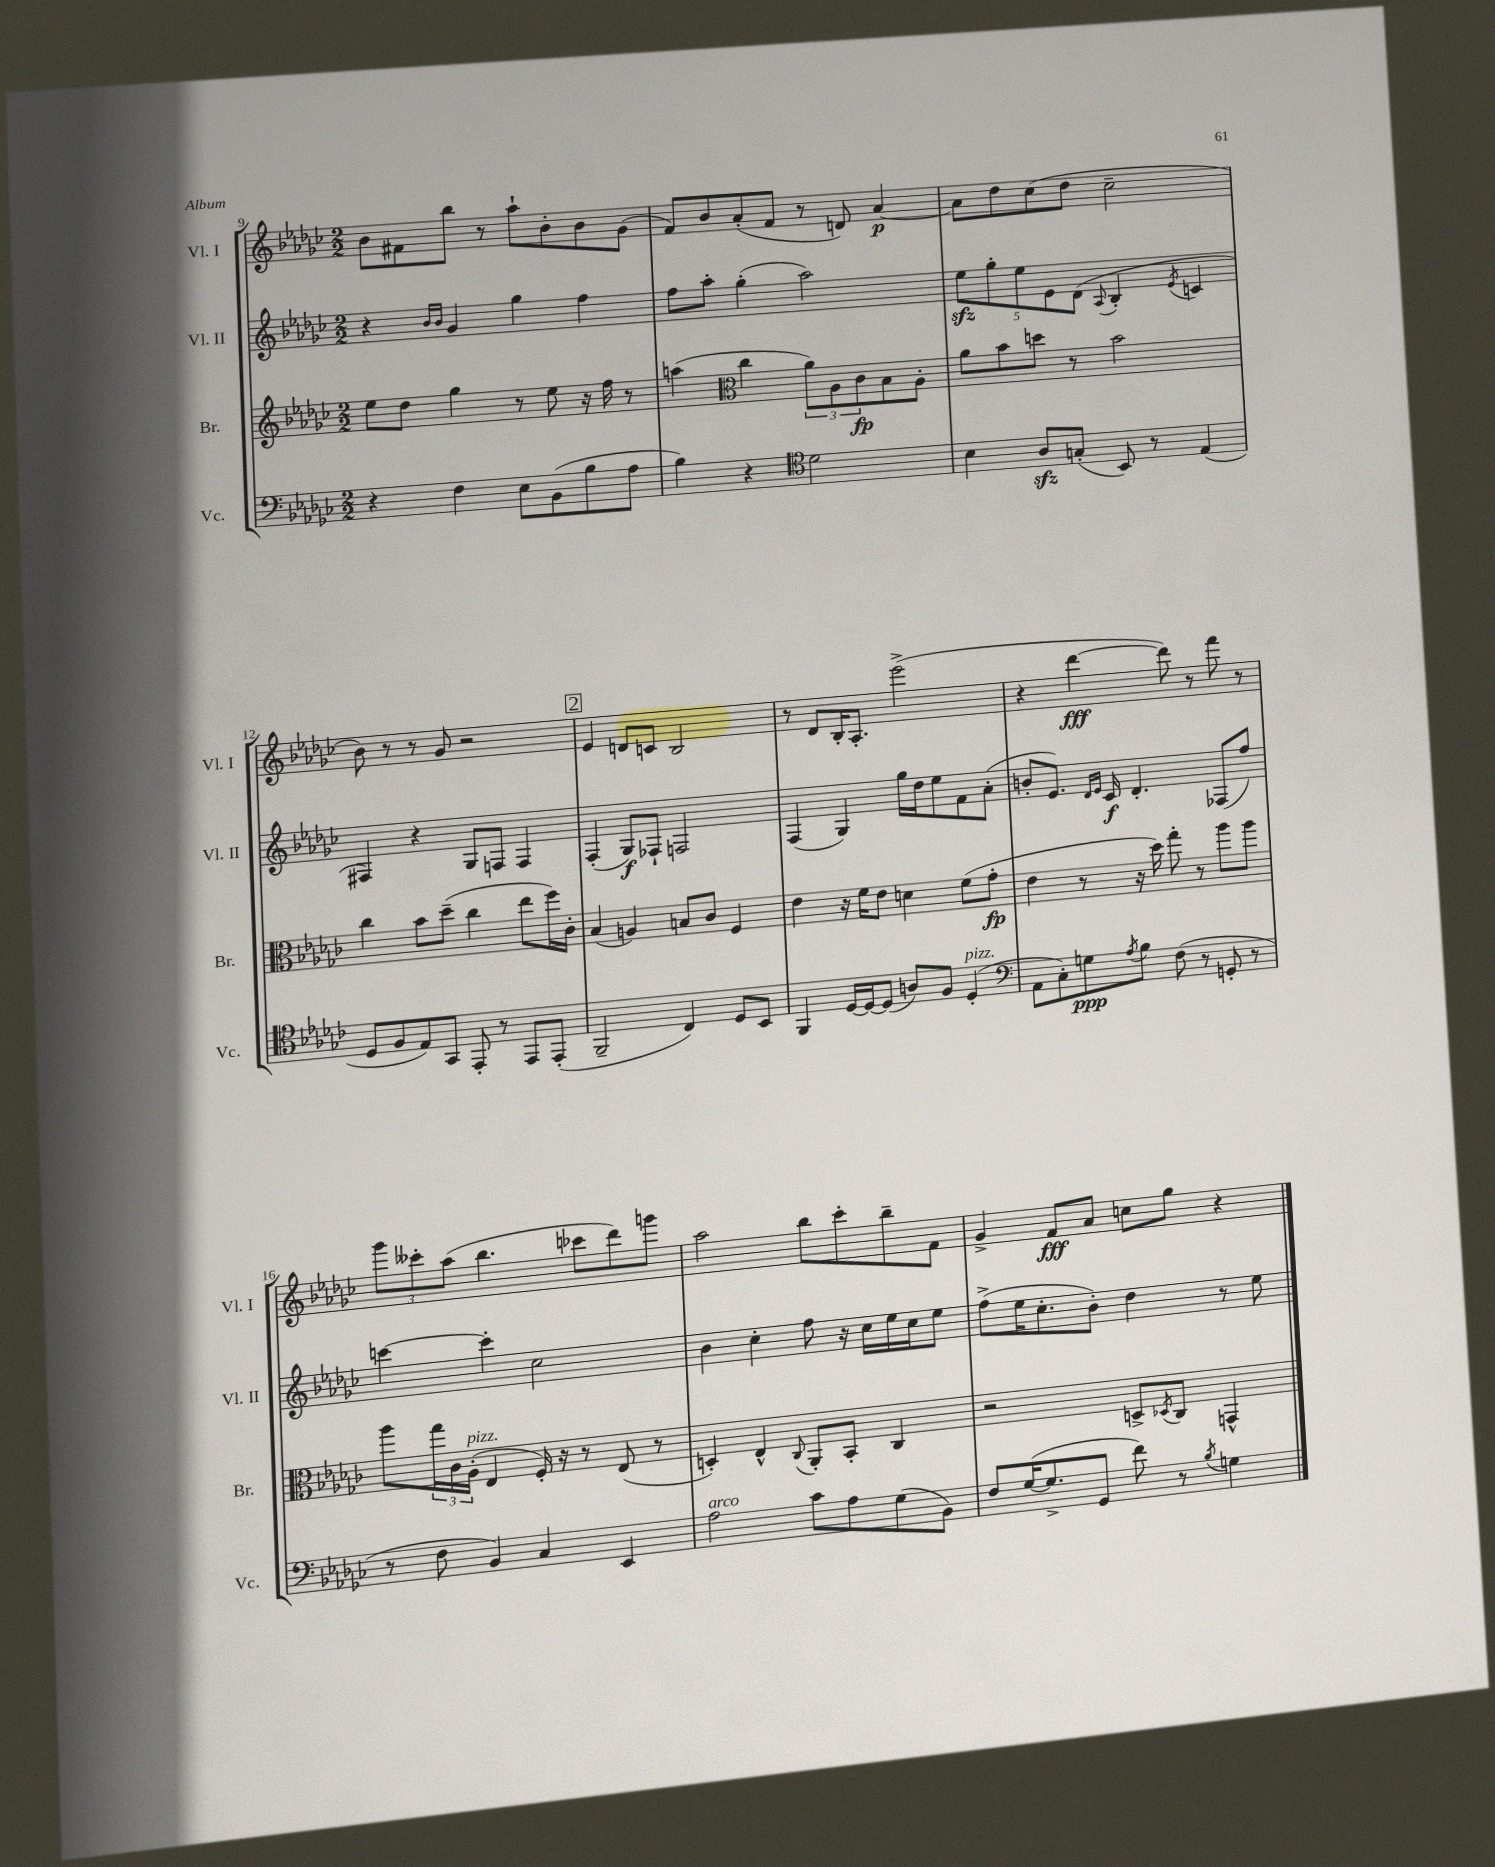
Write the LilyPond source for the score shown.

<<
\new StaffGroup <<
\new Staff = "s0" \with { instrumentName = "Vl. I" shortInstrumentName = "Vl. I" } {
    \clef treble \key ges \major \numericTimeSignature \time 2/2
    bes'8 fis'8 bes''8 r8 aes''8-! bes'8-. bes'8 ges'8( |
    f'8) bes'8 aes'8-.( f'8 r8 d'8) aes'4~\p |
    aes'8 des''8 ces''8( des''8 ces''2-- |
    bes'8) r8 r8 ges'8 r2 |
    \mark \markup { \box "2" } ees'4 d'8 c'8 bes2 |
    r8 des'8 bes16-. aes8.-. ees'''2->( |
    r4 des'''4~\fff des'''8) r8 f'''8 r8 |
    \tuplet 3/2 { ges'''8 ceses'''8-. aes''8( } bes''4. ces'''8 des'''8) g'''8 |
    aes''2 bes''8 ces'''8-. bes''8-- f'8 |
    ges'4-> f'8\fff aes'8 c''8 ges''8 r4 \bar "|." |
}
\new Staff = "s1" \with { instrumentName = "Vl. II" shortInstrumentName = "Vl. II" } {
    \clef treble \key ges \major \numericTimeSignature \time 2/2
    r4 \grace { bes'16 bes'16 } ges'4 ges''4 f''4 |
    f''8 aes''8-. ges''4-.( aes''2) |
    \tuplet 5/4 { ees''8\sfz ges''8-. ees''8 ees'8 des'8( } \appoggiatura { aes8 } bes4-. \acciaccatura { ees'8 } c'4 |
    fis4) r4 ges8 f8 f4 |
    \mark \markup { \box "2" } f4-.( ges8\f) fes8-! f2 |
    f4( ges4) ges''16 des''16 ees''8 f'8 aes'8-.( |
    b'8-. ees'8.) \grace { des'16 ees'16 } ces'16\f des'4.-. fes8( f''8) |
    c'''4~ c'''4-. ces''2 |
    bes'4 ces''4-. f''8 r16 ces''16 ees''16 ces''16 ees''8 |
    f''8->( ees''16 ces''8.-. bes'8-.) des''4 r8 ees''8 \bar "|." |
}
\new Staff = "s2" \with { instrumentName = "Br." shortInstrumentName = "Br." } {
    \clef treble \key ges \major \numericTimeSignature \time 2/2
    ees''8 des''8 ges''4 r8 ees''8 r16 f''16 r8 |
    a''4( \clef alto ces''4 \tuplet 3/2 { aes'8) aes8 ces'8\fp } bes8 aes8-. |
    aes'8 bes'8 d''8 r8 bes'2 |
    ces''4 bes'8 des''8--( ces''4 ees''8 f''16) ces'16-. |
    \mark \markup { \box "2" } bes4( a4) b8 ces'8 f4 |
    ees'4 r16 f'16 ees'8 d'4 f'8( ges'8-.\fp |
    ees'4 r8 r16 des''16) ges''8-. r8 aes''8 aes''8 |
    aes''8 \tuplet 3/2 { ges''16 ces'16 aes16-.^\markup { \italic "pizz." }( } ees4 f16-.) r16 r8 ees8( r8 |
    d4-.) ees4-^ \appoggiatura { ces8 } aes,8-. bes,8-. ces4 |
    r2 d8-> \acciaccatura { des8 } ces8 g,4-^ \bar "|." |
}
\new Staff = "s3" \with { instrumentName = "Vc." shortInstrumentName = "Vc." } {
    \clef bass \key ges \major \numericTimeSignature \time 2/2
    r4 f4 ees8 bes,8( bes8 aes8 |
    bes4) r4 \clef tenor des'2 |
    bes4 aes8\sfz g8-.( bes,8) r8 ees4( |
    des8 f8 ees8) ges,8 ees,8-. r8 ees,8 ees,8-.( |
    \mark \markup { \box "2" } f,2-- ces4) des8 bes,8 |
    f,4 des16~ des16~ des8( a8) f8 des4-.^\markup { \italic "pizz." }( |
    \clef bass aes,8 ces8-.) g8\ppp \acciaccatura { aes8 } bes8 f8( r8 g,8-. r8 |
    r8 f8 bes,4) ces4 ees,4 |
    aes2^\markup { \italic "arco" } ces'8 aes8 ges8( bes,8) |
    f8 ges16~( ges8.-> ges,8 f'8) r8 \acciaccatura { bes8 } g4 \bar "|." |
}
>>
>>
\layout { \context { \Score currentBarNumber = #9 } }
